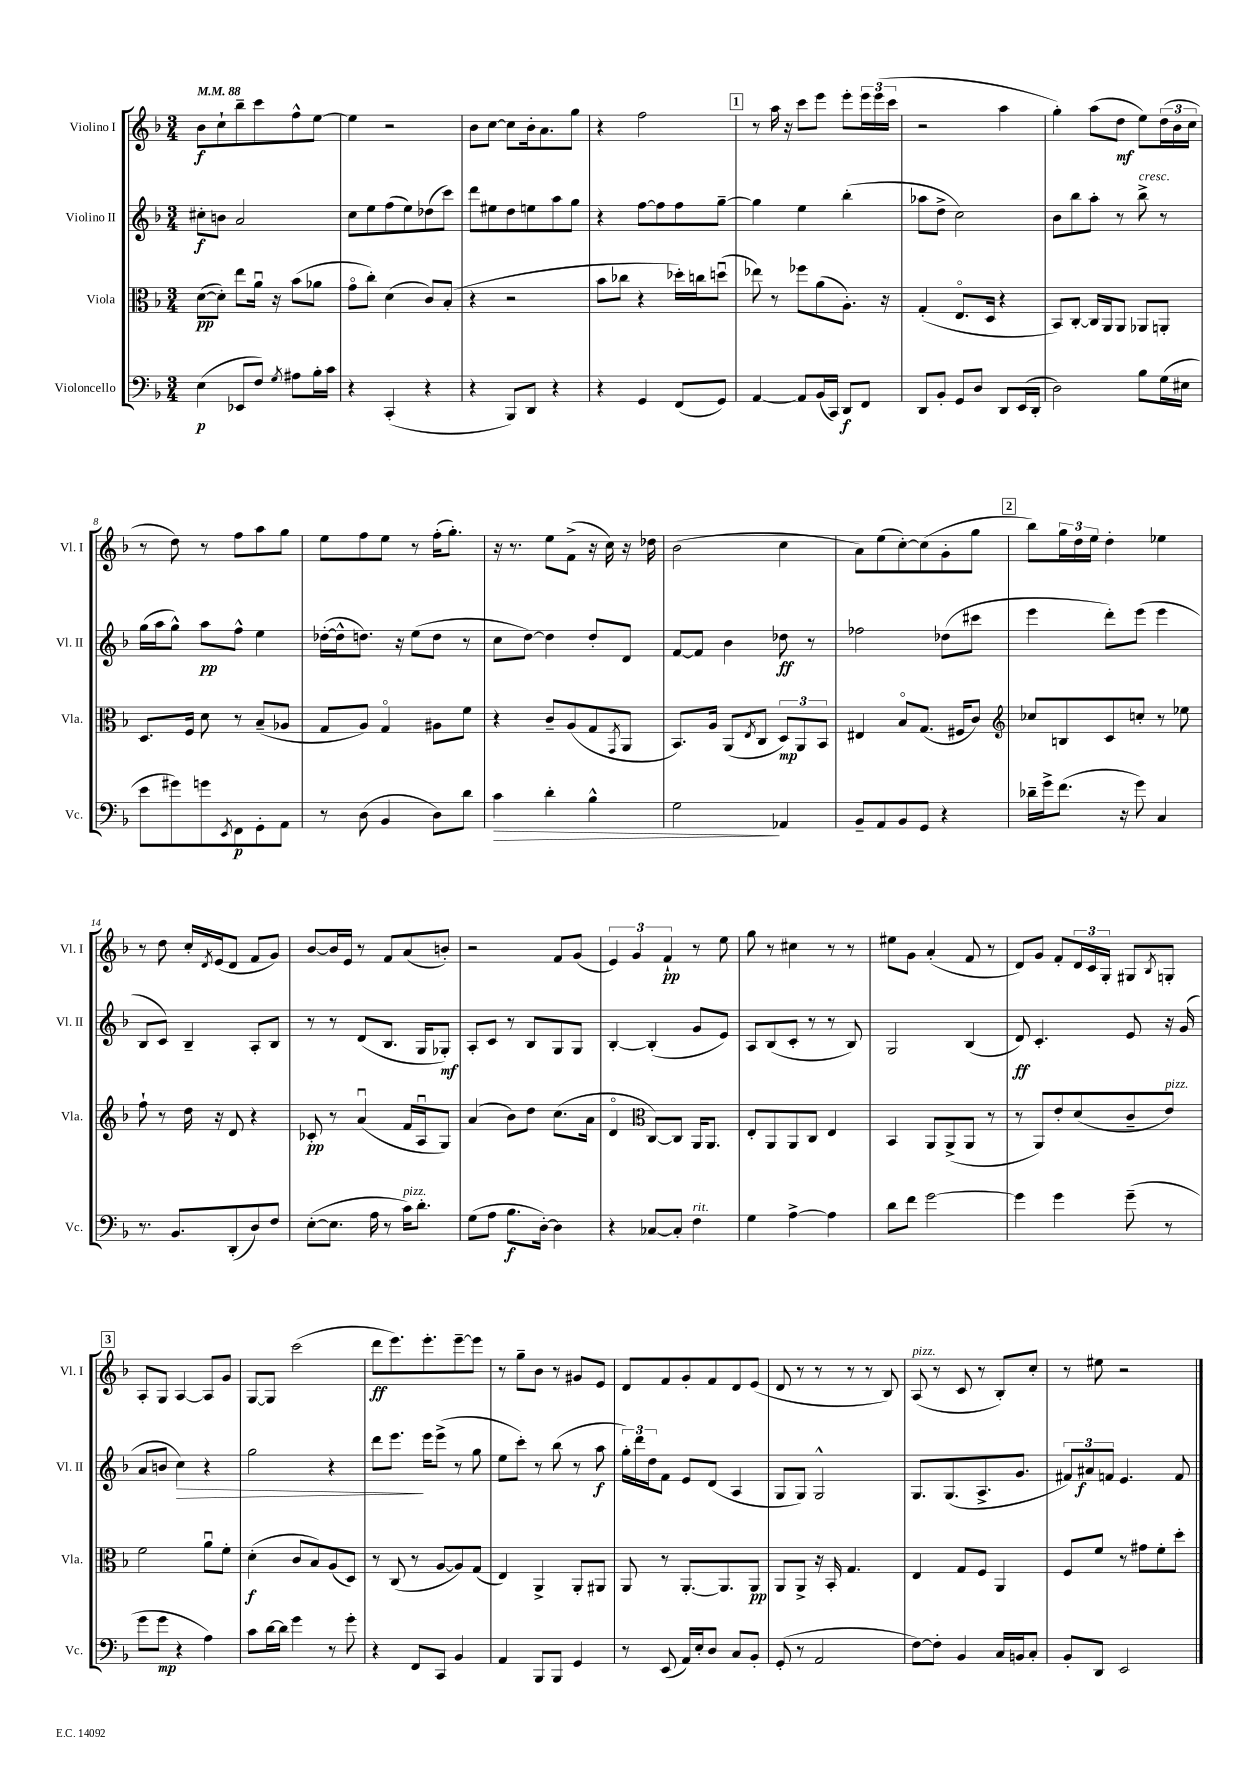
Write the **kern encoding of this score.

**kern	**kern	**kern	**kern
*staff4	*staff3	*staff2	*staff1
*clefF4	*clefC3	*clefG2	*clefG2
*k[b-]	*k[b-]	*k[b-]	*k[b-]
*M3/4	*M3/4	*M3/4	*M3/4
*MM88	*MM88	*MM88	*MM88
(4E	([8d	8cc#'	8b-
.	8d'])	8b	8cc`
8EE-	8ee	2a	8bb-~
8F)	16au	.	8ccc
.	16r	.	.
8qG	.	.	.
8A#	(8b-	.	8ff^^
16B-'	8a-	.	[8ee
16c	.	.	.
=	=	=	=
4r	8go	8cc	4ee]
.	8cc')	8ee	.
(4CC'	(4d	(8ff	2r
.	.	8ee)	.
4r	8c)	(8dd-	.
.	(8B-'	8ccc)	.
=	=	=	=
4r	4r	8ddd	8b-
.	.	8ee#	[8cc
8BBB-)	2r	8dd	8cc]
8DD	.	8ee	16b-'
.	.	.	8.a
4r	.	8aa	.
.	.	8gg	8gg
=	=	=	=
4r	8b-	4r	4r
.	8cc-	.	.
4GG	4r	[8ff	2ff
.	.	8ff]	.
(8FF	16dd-')	8ff	.
.	16cc	.	.
8GG)	(8ddu	[8gg~	.
=	=	=	=
[4AA	8ee-)	4gg]	8r
.	8r	.	16aa
.	.	.	16r
8AA]	8ff-	4ee	8ccc
(16BB-	(8a	.	8eee
16CC)	.	.	.
8DD	8.A')	(4bb-'	8eee'
8FF	.	.	24eee
.	.	.	(24eee
.	16r	.	.
.	.	.	24ccc
=	=	=	=
8DD	(4G'	8aa-	2r
8BB-'	.	8dd^	.
8GG	8.Eo	2cc)	.
8D	.	.	.
.	16D	.	.
8DD	4r	.	4aa
(16EE	.	.	.
16DD'	.	.	.
=	=	=	=
2D)	8BB-)	8b-	4gg')
.	[8C'	8bb-	.
.	16C]	8aa'	(8aa
.	16AA	.	.
.	8AA	8r	8dd
8B-	8AA-	8bb-^	8ee)
(16G	8AA'	8r	(24dd
.	.	.	24b-
16E#	.	.	.
.	.	.	24cc
=	=	=	=
8e	8.D	(16gg	8r
.	.	16aa	.
8g#)	.	8gg^^)	8dd)
.	16F	.	.
8g	8d	8aa	8r
8qEE	.	.	.
8FF	8r	8ff^^	8ff
8GG'	(8B-~	4ee	8aa
8AA	8A-	.	8gg
=	=	=	=
8r	8G	([16dd-'	8ee
.	.	16dd-^^]	.
(8D	8A)	8.dd)	8ff
4BB-	4Go	.	8ee
.	.	16r	.
.	.	(8ee	8r
8D)	8A#	8dd	(16ff'
.	.	.	8.gg')
8d	8f	8r	.
=	=	=	=
4c	4r	8cc	16r
.	.	.	8.r
.	.	[8dd)	.
4d'	8c~	4dd]	8ee
.	(8A	.	(8f^
4B-^^	8G	8dd'	16r
.	.	.	16cc)
.	8qGG	.	.
.	8AA	8d	16r
.	.	.	16dd-
=	=	=	=
2G	8.BB-)	[8f	(2b-
.	.	8f]	.
.	16A	.	.
.	(8AA	4b-	.
.	8qE	.	.
.	8C	.	.
4AA-	12D)	8dd-	4cc
.	12AA	.	.
.	.	8r	.
.	12BB-	.	.
=	=	=	=
8BB-~	4E#	2ff-	8a)
8AA	.	.	(8ee
8BB-	8B-o	.	[8cc')
8GG	(8.G	.	(8cc]
4r	.	(8dd-	8g'
.	16F#	.	.
.	8c)	8ccc#	8gg
=	=	=	=
*	*clefG2	*	*
16d-~	8cc-	4eee	8bb-)
16g^	.	.	.
(8.f	8B	.	24gg
.	.	.	24dd
.	.	.	24ee
.	8c	8ddd')	4dd'
16r	.	.	.
8g)	8cc'	(8eee	.
4C	8r	4eee	4ee-
.	8ee-	.	.
=	=	=	=
8.r	8ff`	8B-	8r
.	8r	8c)	8dd
8.BB-	.	.	.
.	16dd	4B-~	16cc'
.	.	.	8qd
.	16r	.	(16e
(8DD'	8d	.	8d
8D)	4r	8A'	8f
8F	.	8B-	8g)
=	=	=	=
([8E'	8c-'	8r	[8b-
8.E]	8r	8r	16b-]
.	.	.	16e
.	(4au	(8d	8r
16A	.	.	.
8r	.	8.B-	8f
16c)	16f	.	(8a
8.d'	16Au	16G	.
.	8G)	8G-')	8b')
=	=	=	=
(8G	(4a	8A'	2r
8A	.	8c	.
8.B-	8b-)	8r	.
.	8dd	8B-	.
[16D')	.	.	.
4D]	(8.cc	8G	8f
.	.	8G	(8g
.	16a	.	.
=	=	=	=
4r	4do	[4B-'	6e)
.	.	.	6g
*	*clefC3	*	*
[8C-	[8C)	(4B-']	.
.	.	.	6f`
8C-']	8C]	.	.
4F	16AA	8g	8r
.	8.AA	.	.
.	.	8e)	8ee
=	=	=	=
4G	8E'	8A	8gg
.	8AA	(8B-	8r
[4A^	8AA	8c'	4cc#
.	8C	8r	.
4A]	4E	8r	8r
.	.	8B-)	8r
=	=	=	=
8d	4BB-	2G	8ee#
8f	.	.	8g
[2g	8AA	.	(4a'
.	(8AA^	.	.
.	8AA	(4B-	8f
.	8r	.	8r
=	=	=	=
4g]	8r	8d)	8d)
.	8AA)	4.c'	8g
4g	8e'	.	8f'
.	(8d	.	24d
.	.	.	24c
.	.	.	24G'
(8g~	8c~	8e	8G#
.	.	.	8qB-
8r	8e)	16r	8G'
.	.	(16g	.
=	=	=	=
8g	2f	8a	8A'
8g	.	8b	8G
4r	.	4cc)	[4A
4A)	8au	4r	8A]
.	8f'	.	8g
=	=	=	=
8c	(4d'	2gg	[8G
[16d	.	.	8G]
16d]	.	.	.
4g	8c	.	(2ccc
.	8B-)	.	.
8r	(8A	4r	.
8g'	8D)	.	.
=	=	=	=
4r	8r	8ddd	8ddd
.	(8C	8.eee	8.eee)
8FF	8r	.	.
.	.	16eee	8.eee'
8CC	[8A	(8eee^	.
4BB-	8A])	8r	[8eee~
.	(8G	8gg	8eee]
=	=	=	=
4AA	4E)	8ee	8r
.	.	8ccc')	8gg~
8BBB-	4AA^	8r	8b-
8BBB-	.	(8bb-	8r
4GG	8AA'	8r	8g#
.	8AA#	8aa	8e
=	=	=	=
8r	8AA	24gg')	8d
.	.	24ddd	.
.	.	24dd	.
(8EE	8r	8f	8f
16AA)	[8.AA'	8e	8g'
16E'	.	.	.
8D	.	(8d	8f
.	8.AA]	.	.
8C	.	4A	8d
8BB-'	8AA	.	(8e
=	=	=	=
(8GG'	8AA	8G	8d
8r	8AA^	8G)	8r
2AA	16r	2G^^	8r
.	16BB-'	.	.
.	4.G	.	8r
.	.	.	8r
.	.	.	8B-)
=	=	=	=
[8F)	4E	8.G	(8A
8F']	.	.	8r
.	.	(8.G	.
4BB-	8G	.	8c
.	8F	8.A^	8r
16C	4AA	.	8B-')
16BB	.	8.g	.
8C'	.	.	8cc'
=	=	=	=
8BB-'	8F	12f#)	8r
.	.	12a#	.
8DD	8f	.	8ee#
.	.	12f	.
2EE	8r	4.e	2r
.	8g#	.	.
.	8f'	.	.
.	8dd'	8f	.
==	==	==	==
*-	*-	*-	*-
